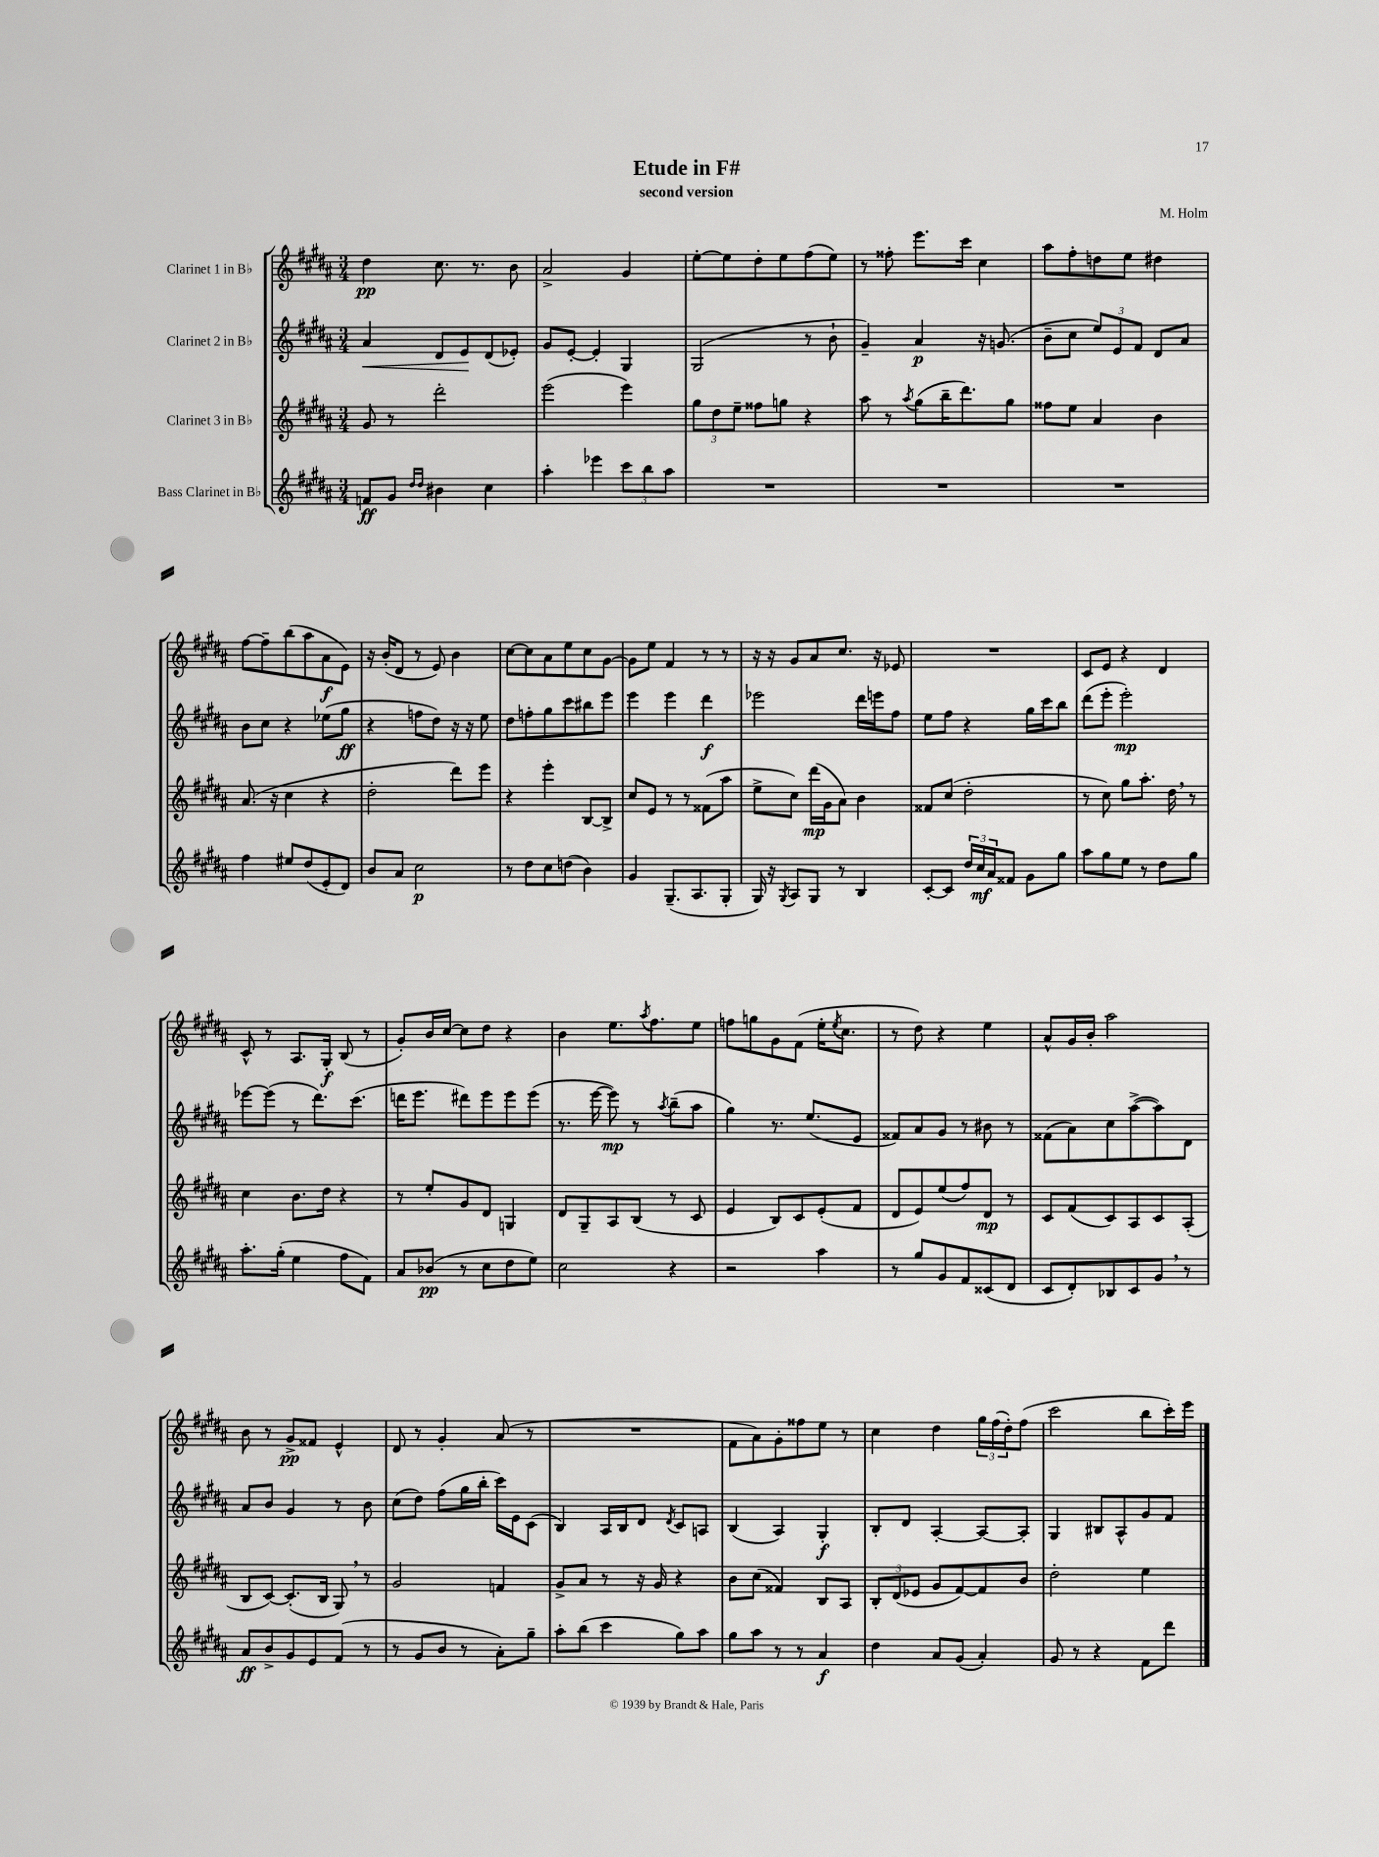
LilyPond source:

\header { title = "Etude in F#" composer = "M. Holm" subtitle = "second version" }
<<
\new StaffGroup <<
\new Staff = "s0" \with { instrumentName = "Clarinet 1 in Bb" } {
    \clef treble \key b \major \numericTimeSignature \time 3/4
    dis''4\pp cis''8. r8. b'8 |
    ais'2-> gis'4 |
    e''8~-. e''8 dis''8-. e''8 fis''8( e''8) |
    r8 fisis''8-. e'''8. cis'''16 cis''4 |
    ais''8 fis''8-. d''8 e''8 dis''4 |
    fis''8~ fis''8-- b''8( ais''8 ais'8\f e'8) |
    r16 b'16-.( dis'8 r8 e'8) b'4 |
    cis''8~ cis''8 ais'8 e''8 cis''8 gis'8~ |
    gis'8 e''8 fis'4 r8 r8 |
    r16 r16 gis'8 ais'8 cis''8. r16 ees'8 |
    R2. |
    cis'8 e'8 r4 dis'4 |
    cis'8-^ r8 ais8. gis16-.\f b8( r8 |
    gis'8-.) b'16 cis''16~ cis''8 dis''8 r4 |
    b'4 e''8. \acciaccatura { ais''8 } fis''8. e''8 |
    f''8 g''8 gis'8 fis'8( e''16-. \acciaccatura { e''8 } cis''8. |
    r8 dis''8) r4 e''4 |
    ais'8-^ gis'16 b'16-. ais''2 |
    b'8 r8 gis'8->\pp fisis'8 e'4-^ |
    dis'8 r8 gis'4-. ais'8( r8 |
    R2. |
    fis'8 ais'8) gis'8-. fisis''8 e''8 r8 |
    cis''4 dis''4 \tuplet 3/2 { gis''16 fis''16( dis''16-.) } fis''8( |
    cis'''2 b''8 cis'''16-.) e'''16 \bar "|." |
}
\new Staff = "s1" \with { instrumentName = "Clarinet 2 in Bb" } {
    \clef treble \key b \major \numericTimeSignature \time 3/4
    ais'4\< dis'8 e'8\! dis'8( ees'8-.) |
    gis'8 e'8~-. e'4-. gis4 |
    gis2( r8 b'8-! |
    gis'4--) ais'4\p r16 g'8.( |
    b'8-- cis''8 \tuplet 3/2 { e''8) e'8 fis'8 } dis'8 ais'8 |
    b'8 cis''8 r4 ees''8( gis''8\ff |
    r4 f''8 dis''8) r16 r16 e''8 |
    dis''8 f''8-. gis''8 cis'''8 bis''8 e'''8 |
    e'''4 e'''4 dis'''4\f |
    ees'''2 dis'''16 e'''16 fis''8 |
    e''8 fis''8 r4 gis''16 cis'''16 b''8 |
    dis'''8( e'''8-. e'''2-.\mp) |
    ees'''8~ ees'''8( r8 dis'''8.) cis'''8.( |
    d'''16 e'''8. dis'''8) e'''8 e'''8 e'''8( |
    r8. e'''16~ e'''8\mp) r8 \acciaccatura { ais''8 } b''8--( ais''8 |
    gis''4) r8. e''8.( e'8 |
    fisis'8) ais'8 gis'8 r8 bis'8 r8 |
    fisis'8( ais'8) cis''8 ais''8~->( ais''8) dis'8 |
    ais'8 b'8 gis'4 r8 b'8 |
    cis''8( dis''8) fis''8( gis''16 b''16-. cis'''16) e'16 cis'8( |
    b4) ais16 b16 dis'8 \acciaccatura { dis'8 } cis'8 a8 |
    b4( ais4) gis4-.\f |
    b8-. dis'8 ais4~-. ais8~ ais8-. |
    gis4 bis8 ais8-^ gis'8 fis'8 \bar "|." |
}
\new Staff = "s2" \with { instrumentName = "Clarinet 3 in Bb" } {
    \clef treble \key b \major \numericTimeSignature \time 3/4
    gis'8 r8 dis'''2-. |
    e'''2( e'''4) |
    \tuplet 3/2 { gis''8 dis''8 e''8-- } fisis''8 g''8 r4 |
    ais''8 r8 \acciaccatura { ais''8 } gis''8( b''16-- dis'''8.) gis''8 |
    fisis''8 e''8 ais'4 b'4 |
    ais'8.( r16 cis''4 r4 |
    dis''2-. dis'''8) e'''8 |
    r4 e'''4-. b8~ b8-> |
    cis''8 e'8 r8 r8 fisis'8( ais''8 |
    e''8-> cis''8) dis'''16\mp( gis'16 ais'8) b'4 |
    fisis'8 cis''8( dis''2-. |
    r8 cis''8) gis''8 ais''8.-. dis''16 \breathe r8 |
    cis''4 b'8. dis''16 r4 |
    r8 e''8-. gis'8 dis'8 g4 |
    dis'8 gis8-- ais8 b8( r8 cis'8 |
    e'4 b8) cis'8 e'8-.( fis'8 |
    dis'8 e'8) e''8( fis''8) dis'8\mp r8 |
    cis'8 fis'8( cis'8) ais8 cis'8 ais8-.( |
    b8 cis'8~) cis'8.-.( b16 gis8) \breathe r8 |
    gis'2 f'4 |
    gis'8-> ais'8 r8 r16 gis'16 r4 |
    b'8 cis''8( fisis'4) b8 ais8 |
    \tuplet 3/2 { b8-. dis'8( ees'8 } gis'8 fis'8~) fis'8 b'8 |
    dis''2-. e''4 \bar "|." |
}
\new Staff = "s3" \with { instrumentName = "Bass Clarinet in Bb" } {
    \clef treble \key b \major \numericTimeSignature \time 3/4
    f'8\ff gis'8 \grace { dis''16 dis''16 } bis'4 cis''4 |
    ais''4-. ees'''4 \tuplet 3/2 { cis'''8 b''8 ais''8 } |
    R2. |
    R2. |
    R2. |
    fis''4 eis''8 dis''8( e'8-. dis'8) |
    b'8 ais'8 cis''2\p |
    r8 dis''8 cis''8 d''8( b'4) |
    gis'4 gis8.--( ais8. gis8-. |
    gis16) r16 \acciaccatura { gis8 } ais8 gis8 r8 b4 |
    cis'8~-. cis'8 \tuplet 3/2 { dis''16 cis''16\mf ais'16 } fisis'8 gis'8 gis''8 |
    ais''8 gis''8 e''8 r8 dis''8 gis''8 |
    ais''8.-. gis''16-.( e''4 fis''8 fis'8) |
    ais'8 bes'8\pp( r8 cis''8 dis''8 e''8) |
    cis''2 r4 |
    r2 ais''4 |
    r8 gis''8 gis'8 fis'8 cisis'8( dis'8 |
    cis'8 dis'8-.) bes8 cis'8 gis'8 \breathe r8 |
    ais'8\ff b'8-> gis'8 e'8 fis'8( r8 |
    r8 gis'8 b'8 r8 ais'8-.) gis''8-- |
    ais''8-. b''8( cis'''4 gis''8) ais''8 |
    gis''8 ais''8 r8 r8 ais'4\f |
    dis''4 ais'8 gis'8( ais'4-.) |
    gis'8 r8 r4 fis'8 dis'''8 \bar "|." |
}
>>
>>
\layout { \context { \Score \remove "Bar_number_engraver" } }
